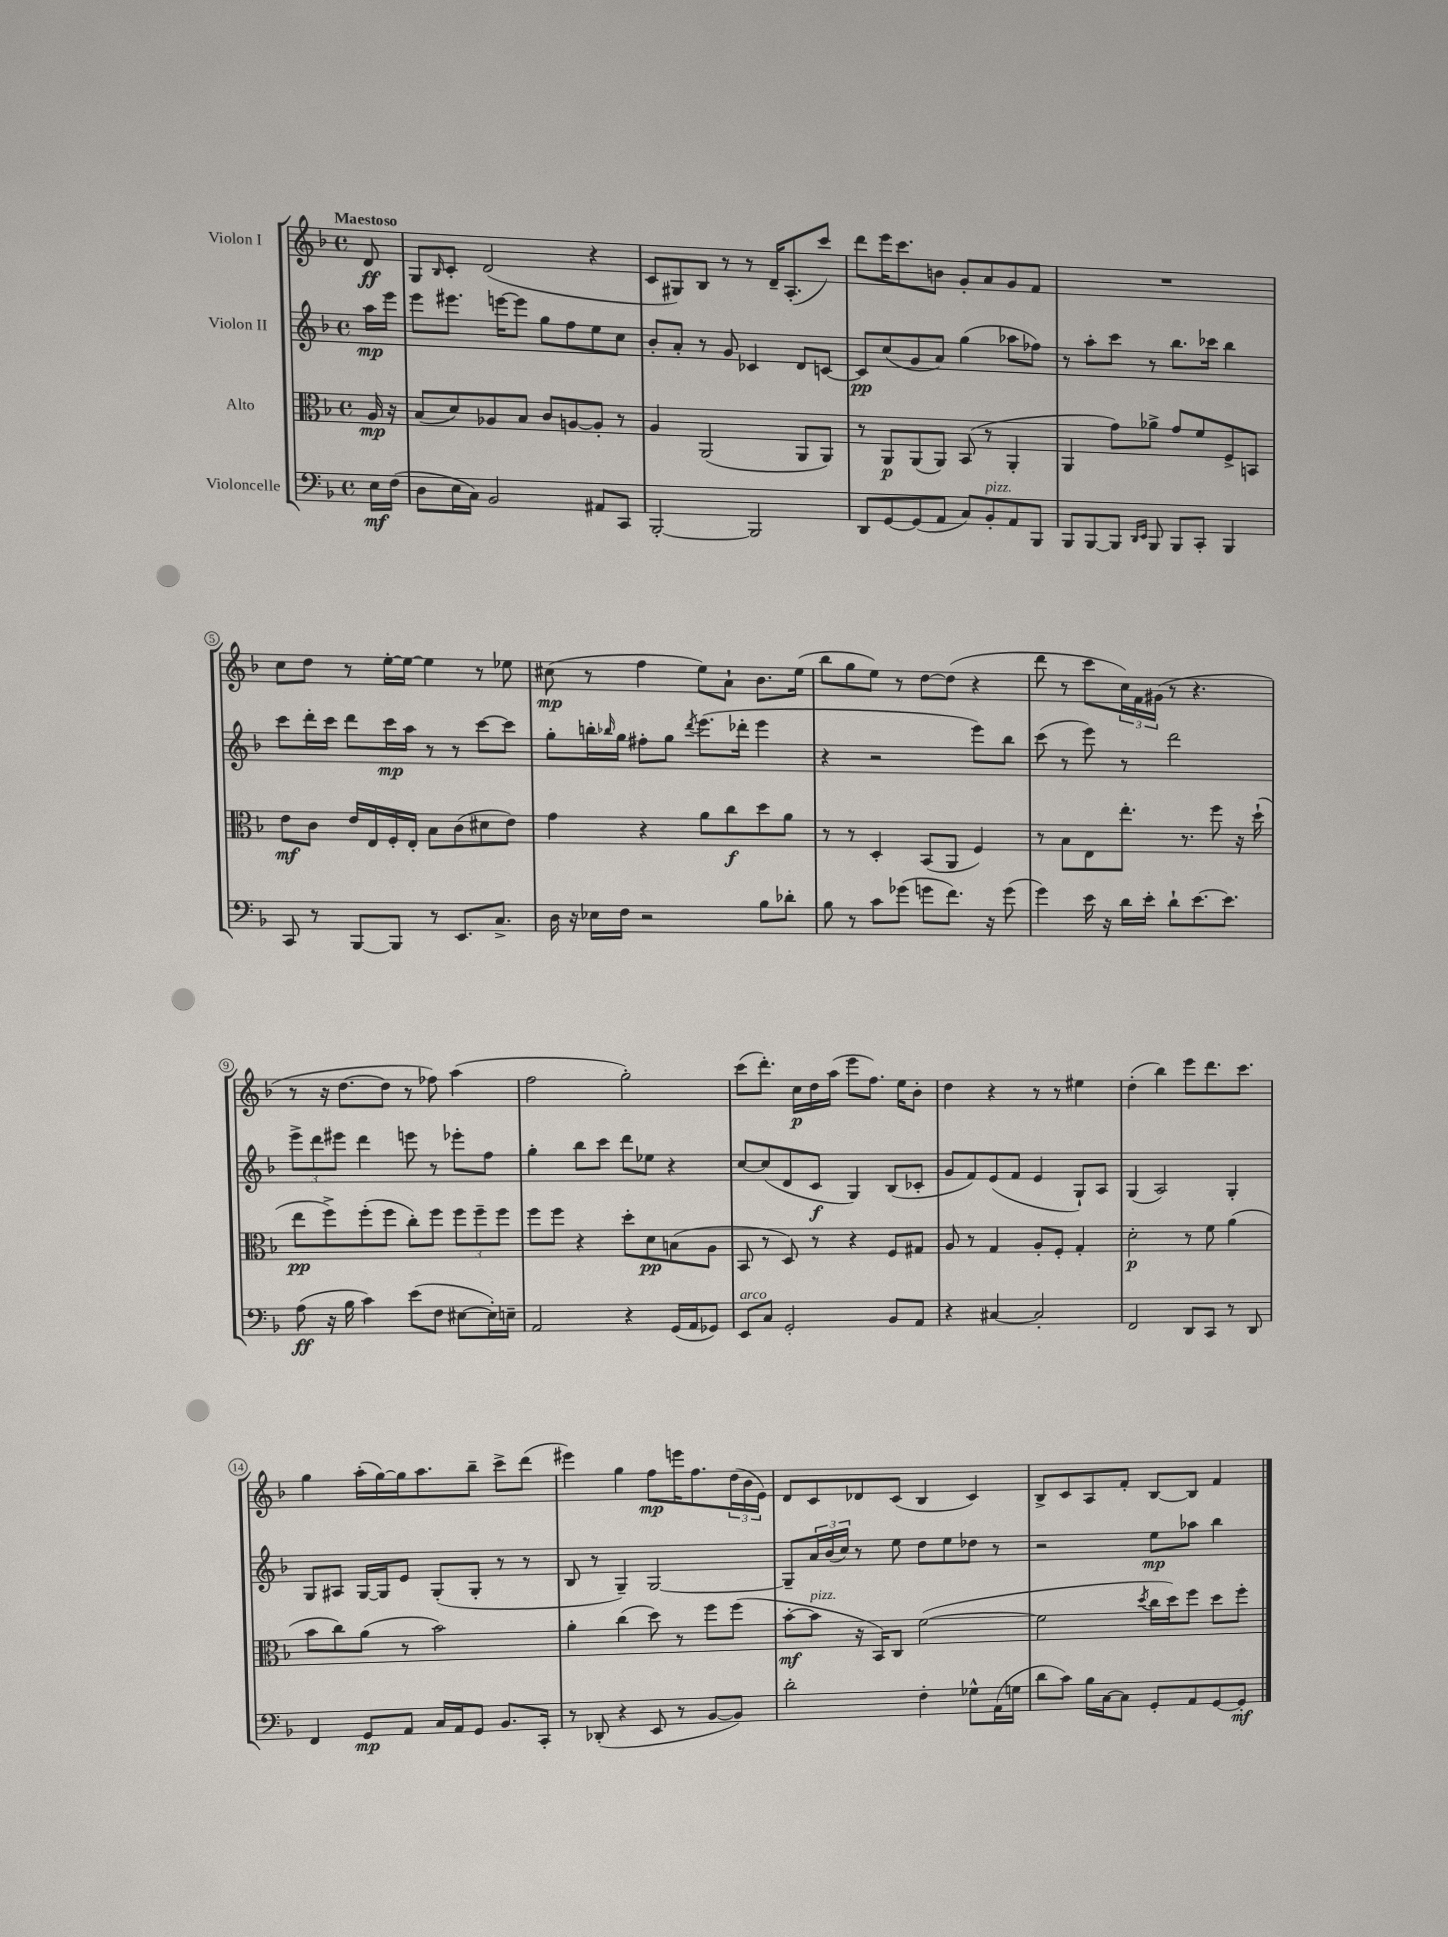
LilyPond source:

<<
\new StaffGroup <<
\new Staff = "s0" \with { instrumentName = "Violon I" } {
    \clef treble \key f \major \defaultTimeSignature \time 4/4 \partial 8 \tempo "Maestoso"
    d'8\ff |
    g8 \grace { bes16 } c'8-. d'2( r4 |
    c'8 gis8) bes8 r8 r8 d'16-- a8.-.( c'''8) |
    d'''8 e'''16 c'''8. b'8 g'8-. a'8 g'8 f'8 |
    R1 |
    c''8 d''8 r8 e''16~-. e''16~ e''4 r8 ees''8 |
    cis''8\mp( r8 f''4 e''8) a'8-! bes'8. e''16( |
    bes''8 g''8 e''8) r8 d''8~ d''8( r4 |
    d'''8 r8 c'''8 \tuplet 3/2 { c''16) f'16 gis'16( } r8 r4. |
    r8 r16 d''8.~ d''8 r8 fes''8) a''4( |
    f''2 g''2-.) |
    c'''8( d'''8.-.) c''16\p d''16 a''16( e'''8 f''8.) e''16 bes'8-. |
    d''4 r4 r8 r8 eis''4 |
    d''4-.( bes''4) e'''8 d'''8. c'''8. |
    g''4 a''16-.( g''16~) g''16 a''8. bes''8-- c'''8-> d'''8( |
    eis'''4) g''4 f''8\mp e'''16 f''8. \tuplet 3/2 { d''16( bes'16 e'16) } |
    d'8 c'8 des'8 c'8( bes4 c'4) |
    bes8-> c'8 a8 f'8-. bes8~ bes8 f'4 \bar "|." |
}
\new Staff = "s1" \with { instrumentName = "Violon II" } {
    \clef treble \key f \major \defaultTimeSignature \time 4/4 \partial 8
    a''16\mp e'''16 |
    e'''8 eis'''8. e'''16~ e'''8 g''8 f''8 e''8 c''8 |
    bes'8-. a'8-. r8 g'8 ces'4 d'8 c'8~ |
    c'8\pp c''8( g'8 a'8) g''4( aes''8 fes''8) |
    r8 a''8-. c'''8 r8 bes''8. ces'''16 bes''4 |
    c'''8 d'''16-. c'''16 d'''8 c'''16\mp a''16 r8 r8 c'''8~ c'''8 |
    g''8-. b''16-. \grace { bes''16 } g''16 fis''8-. g''8 \acciaccatura { d'''8 } e'''8.( des'''16-. e'''4 |
    r4 r2 e'''8) bes''8 |
    c'''8( r8 e'''8) r8 d'''2 |
    \tuplet 3/2 { e'''8-> d'''8 eis'''8 } d'''4 e'''8 r8 ees'''8-. f''8 |
    g''4-. bes''8 c'''8 d'''8 ees''8 r4 |
    c''8~ c''8( d'8 c'8\f g4) bes8( ces'8-. |
    g'8 f'8) e'8( f'8 e'4 g8-!) a8 |
    g4( a2) g4-. |
    g8 ais8 g16~ g16 e'8 g8-.( g8-. r8 r8 |
    bes8 r8 g4--) g2~ |
    g8-- \tuplet 3/2 { a'16 bes'16( c''16) } r8 e''8 d''8 e''8 des''8 r8 |
    r2 e''8\mp aes''8 bes''4 \bar "|." |
}
\new Staff = "s2" \with { instrumentName = "Alto" } {
    \clef alto \key f \major \defaultTimeSignature \time 4/4 \partial 8
    a16\mp r16 |
    bes8( d'8) aes8 bes8 c'8 a8~ a8-. r8 |
    a4 a,2( a,8 a,8) |
    r8 a,8\p a,8( a,8) bes,8( r8 a,4-. |
    a,4 g'8) aes'8-> g'8 f'8 f8-> b,8 |
    e'8\mf c'8 e'16 e16 f16-. e16-. bes8 c'8( dis'8 e'8) |
    g'4 r4 a'8 c''8\f d''8 a'8 |
    r8 r8 d4-. bes,8( a,8 f4) |
    r8 bes8 e8 e''8.-. r8. f''8 r16 d''16-!( |
    e''8\pp f''8->) f''8-.( f''8 c''8-.) f''8 \tuplet 3/2 { f''8 f''8-- f''8 } |
    f''8 f''8 r4 d''8-. d'8\pp b8( a8 |
    bes,8 r8 d8) r8 r4 f8 gis8 |
    a8 r8 g4 a8-. f8-. g4-. |
    d'2-.\p r8 f'8 a'4( |
    bes'8 c''8) a'8( r8 bes'2) |
    a'4-. c''4( d''8) r8 f''8 f''8( |
    bes'8~-.\mf bes'8^\markup { \italic "pizz." } r16 bes,16) c8 f'2~( |
    f'2 \acciaccatura { d''8 } c''16 d''16) f''8 d''8 f''8-. \bar "|." |
}
\new Staff = "s3" \with { instrumentName = "Violoncelle" } {
    \clef bass \key f \major \defaultTimeSignature \time 4/4 \partial 8
    e16\mf f16( |
    d8 e16 c16) bes,2 ais,8 c,8 |
    bes,,2~-. bes,,2 |
    d,8 g,8~ g,8( a,8 c8) bes,8-.^\markup { \italic "pizz." } a,8 bes,,8 |
    bes,,8 bes,,8~ bes,,8 \grace { d,16 e,16 } bes,,8 bes,,8 c,8-. bes,,4 |
    c,8 r8 bes,,8~ bes,,8 r8 e,8. c8.-> |
    d16 r16 ees16 f16 r2 bes8 des'8-. |
    bes8 r8 c'8 ges'8( g'8 f'8.) r16 g'8( |
    g'4) e'16 r16 d'16 e'16-. d'8-! e'8.~ e'8. |
    a8\ff( r16 bes16 c'4) e'8( f8 eis8~ eis16-.) e16-- |
    a,2 r4 g,16( a,16 ges,8) |
    e,8^\markup { \italic "arco" } c8 g,2-. bes,8 a,8 |
    r4 cis4~ cis2-. |
    f,2 d,8 c,8 r8 d,8 |
    f,4 g,8\mp a,8 c16 a,16 g,8 bes,8. c,16-. |
    r8 des,8-.( r4 e,8 r8 bes,8~ bes,8) |
    d'2-. f4-. ges8-^ a,16( g16 |
    d'8 c'8) bes16 c16~ c8 g,8-. a,8 g,8~ g,8-.\mf \bar "|." |
}
>>
>>
\layout { \context { \Score \override BarNumber.stencil = #(make-stencil-circler 0.1 0.3 ly:text-interface::print) } }
